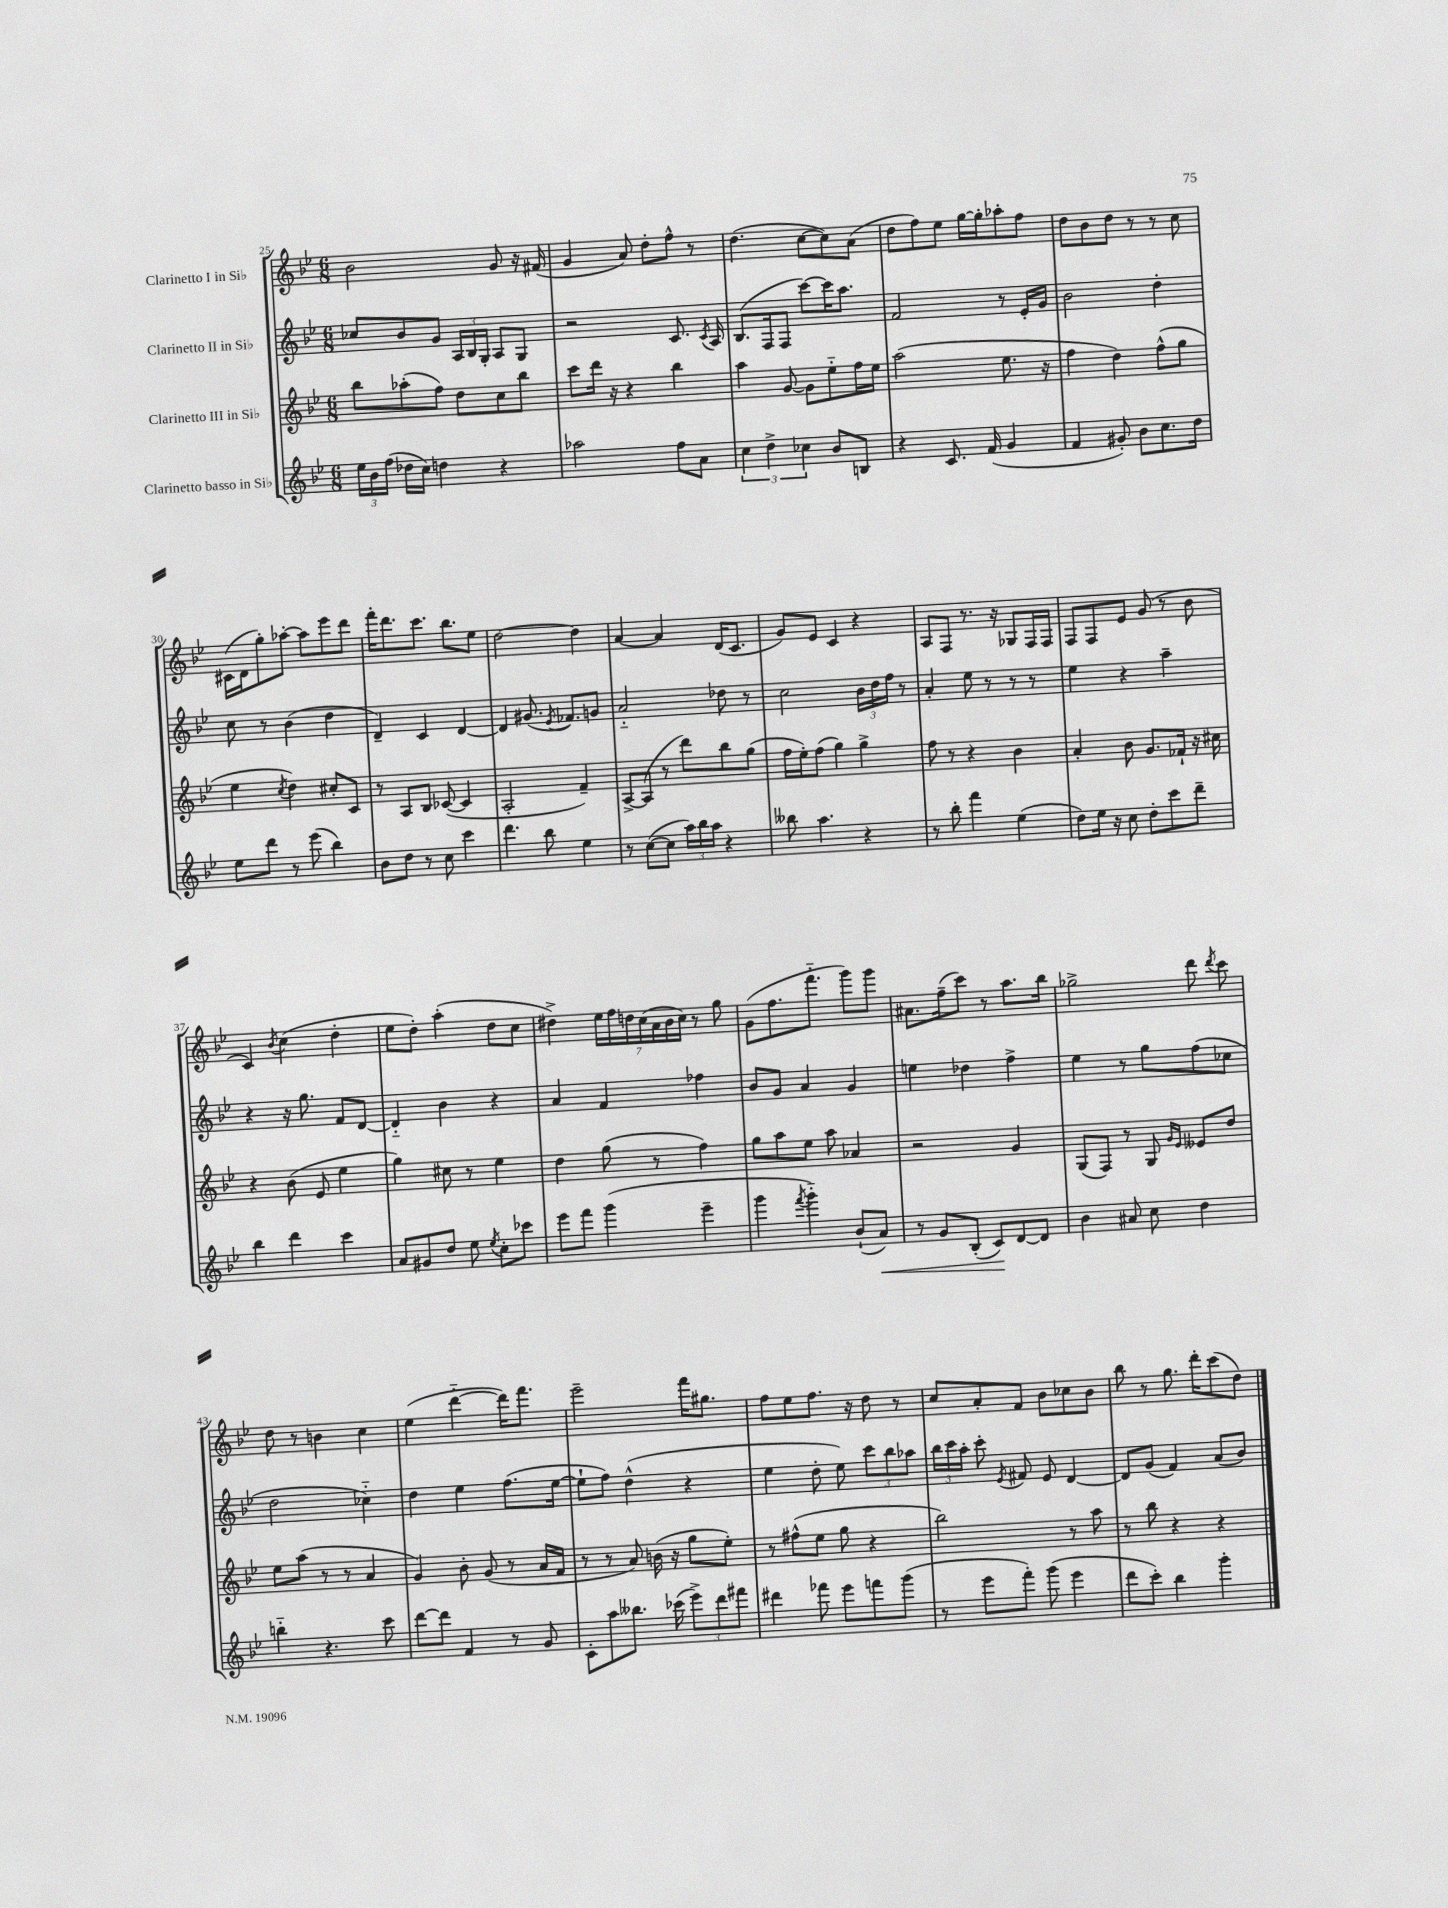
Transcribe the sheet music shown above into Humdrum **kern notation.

**kern	**kern	**kern	**kern
*staff4	*staff3	*staff2	*staff1
*clefG2	*clefG2	*clefG2	*clefG2
*k[b-e-]	*k[b-e-]	*k[b-e-]	*k[b-e-]
*M6/8	*M6/8	*M6/8	*M6/8
24ee-\LL	8bb-\L	8cc-/L	2b-\
24b-\	.	.	.
(24ff\JJ	.	.	.
16dd-\LL	(8aa-'\	8b-/	.
16cc\JJ)	.	.	.
4dd\	8ff\J)	8g/J	.
.	8dd\L	24A/LL	.
.	.	24B-/	.
.	.	24G'/JJ	.
4r	8cc\	8A/L	8g/
.	8bb-\J	8G/J	16r
.	.	.	(16f#/
=	=	=	=
2aa-\	8ccc\L	2r	4g/
.	16ddd\Jk	.	.
.	16r	.	.
.	4r	.	8a/)
.	.	.	8dd'\L
8ff\L	4bb-\	8.c/	8ff^^\J
8a\J	.	.	8r
.	.	8qc/	.
.	.	16A/	.
=	=	=	=
6cc\	4aa\	(8.B-/L	(4.dd\
6dd^\	.	.	.
.	.	16F/k	.
.	[8g/	8F/J	.
6cc-\	.	.	.
.	8g\]L	[8ccc\L)	[8cc\L
8b-/L	8ee-'~\	16ccc\]K	8cc\])
.	.	8.aa\J	.
8B/J	16ff\L	.	(8a\J
.	16ee-\JJ	.	.
=	=	=	=
4r	(2aa\	2f/	8dd\L
.	.	.	8ff\)
8.c/	.	.	8ee-\J
.	.	.	[16gg\LL
(16f/	.	.	16gg'\]J
4g/	8.ee-\	8r	8aa-'\
.	.	16e-'/LL	8ff\J
.	16r	16g/JJ	.
=	=	=	=
4f/	4ff\	2b-\	8dd\L
.	.	.	8b-\
8g#'/)	4dd\)	.	8dd\J
8b-\L	.	.	8r
8.cc\	(8ff^^\L	4dd'\	8r
.	8gg\J	.	8cc\
16dd\Jk	.	.	.
=	=	=	=
8ee-\L	4ee-\	8cc\	(16c#\LL
.	.	.	16d\J
8ddd\J	.	8r	8gg'\)
.	8qcc/	.	.
8r	4dd\)	(4b-\	[8aa-'\J
(8eee-\	.	.	8aa-\]L
4bb-\)	8cc#'/L	4dd\	8eee-\
.	8c/J	.	8ddd\J
=	=	=	=
8b-\L	8r	4d~/)	16fff'\LK
.	.	.	8.ddd\
8dd\J	8A/L	.	.
8r	8B-/J	4c/	8.ccc\J
8cc\	([8c-/	.	.
.	.	.	8.bb-\L
4ccc\	4c-/]	[4d/	.
.	.	.	8ee-\J
=	=	=	=
4.ddd\	2A'/	4d/]	[2dd\
.	.	(8.g#/	.
8bb-\	.	.	.
.	.	8qe-/	.
.	.	8.f-/L)	.
4ee-\	4f~/)	.	4dd\]
.	.	8g/J	.
=	=	=	=
8r	[8A^/L	2a'~/	[4a/
([8cc\L	(8A/]J	.	.
8cc\]J	8r	.	4a/]
24aa\LL)	8ddd\L)	.	.
24bb-\	.	.	.
24aa\JJ	.	.	.
4r	8bb-\	8dd-\	(16d/LK
.	.	.	8.c/J
.	(8gg\J	8r	.
=	=	=	=
8bb--\	16ff\LL	2cc\	8g/L)
.	16ee-'\J)	.	.
4.aa\	(8ff\J	.	8e-/J
.	4gg\)	.	4c/
4r	4gg^\	24b-\LL	4r
.	.	24dd\	.
.	.	24ff\JJ	.
.	.	8r	.
=	=	=	=
8r	8ff\	4a'/	8A/L
8bb-'\	8r	.	8F/J
4fff\	4r	8ee-\	8.r
.	.	8r	.
.	.	.	16r
(4ee-\	4b-\	8r	8G-/L
.	.	8r	16F/L
.	.	.	16F/JJ
=	=	=	=
8dd\L)	4a'/	4ee-\	8F/L
16ee-\Jk	.	.	8F/
16r	.	.	.
8cc\	8b-\	4r	8e-/J
8dd'\L	8.g/L	.	(8g/
8ccc\	.	4aa~\	8r
.	16f-`/Jk	.	.
8ddd~\J	16r	.	8b-\
.	16cc#\	.	.
=	=	=	=
4bb-\	4r	4r	4c/)
.	.	.	8qb-/
4ddd\	(8b-\	16r	(4cc\
.	.	8.gg\	.
.	8e-/	.	.
4ccc\	4ee-\	8f/L	4dd'\
.	.	[8d/J	.
=	=	=	=
8a/L	4gg\)	4d'~/]	8ee-\L
8g#/	.	.	8dd'\J)
8dd/J	8cc#\	4b-\	(4aa'\
8ee-\	8r	.	.
8qee-/	.	.	.
8cc'\L	4ee-\	4r	8dd\L
8ccc-\J	.	.	8cc\J
=	=	=	=
8eee-\L	4dd\	4a/	4dd#^\)
8fff\J	.	.	.
(4ggg\	(8gg\	4f/	28ee-\LL
.	.	.	28ff\
.	.	.	28dd\
.	.	.	(28cc\
.	8r	.	.
.	.	.	28a\
.	.	.	28b-\
.	.	.	28cc\JJ)
4eee-~\	4ff\)	4ff-\	8r
.	.	.	8gg\
=	=	=	=
4ggg\	8gg\L	8b-/L	(8g\L
.	8aa\	8g/J	8.ff\
8qfff/	.	.	.
4ggg'~\)	8ee-\J	4a/	.
.	.	.	8.fff'~\J
.	8aa\	.	.
(8b-`/L	4a-/	4g/	8ggg\L)
8a/J)	.	.	8ggg\J
=	=	=	=
8r	2r	4ee\	8.a#\L
8g/L	.	.	.
.	.	.	(16ff~\k
(8B-'/J	.	4dd-\	8ccc\J)
8c/L)	.	.	8r
[8d/	4g/	4ff^\	8.aa\L
8d/]J	.	.	.
.	.	.	16bb-\Jk
=	=	=	=
4b-\	(8G/L	4ee-\	2gg-^\
.	8F/J)	.	.
8a#/	8r	8r	.
8cc\	8G/	8gg\L	.
.	16qqg/LL	.	.
.	16qqe-/JJ	.	.
4dd\	8e--/L	(8ff\	8ddd\
.	.	.	8qddd/
.	8dd/J	8cc-\J	8ccc\
=	=	=	=
4bb'~\	8ee-\L	2dd\	8dd\
.	(8aa\J	.	8r
4.r	8r	.	4b\
.	8r	.	.
.	4a/	4cc-'~\)	4cc\
8ccc\	.	.	.
=	=	=	=
[8ddd\L	4g/)	4dd\	(4ee-\
8ddd\]J	.	.	.
4f/	8b-'\	4ee-\	[4ddd'~\
.	(8g/	.	.
8r	8r	(8.ff\L	16ddd\]LK)
.	.	.	8.fff\J
8g/	16a/LL	.	.
.	16f/JJ	[16ee-\Jk	.
=	=	=	=
8c'\L	8r	8ee-`\]L	2eee-~\
8aa\	8r	8ff\J)	.
8.bb--\J	8a/)	(4dd^^\	.
.	(16b\	.	.
(16ccc-\	16r	.	.
12eee-^\L)	8gg\L	4r	16fff\LK
.	.	.	8.gg#\J
12ddd\	.	.	.
.	8ee-'\J)	.	.
12fff#\J	.	.	.
=	=	=	=
4ddd#\	8r	4ee-\	8ff\L
.	(8ff#^^\L	.	8ee-\
8fff-\	8ee-\J	8dd'\	8.ff\J
8eee-\L	8gg\	8ee-\)	.
.	.	.	16r
8fff\	4r	12ccc\L	8dd\
.	.	12bb-\	.
(8ggg\J	.	.	8r
.	.	12aa-\J	.
=	=	=	=
8r	2bb-\)	24bb-\LL	8cc/L
.	.	24ccc\	.
.	.	24aa'\JJ	.
8eee-\L	.	8ccc'\	8a'/
.	.	8qe-/	.
8fff'\J)	.	8f#/	8f/J
(8ggg\	.	8e-/	8b-\L
4eee-\	8r	[4d/	8cc-\
.	8aa\	.	8b-\J
=	=	=	=
8ddd\L	8r	8d/]L	8bb-\
8ccc'\J)	8bb-\	(8g/J	8r
4bb-\	4r	4f/)	8.gg\
.	.	.	16ddd'\LK
4ggg'\	4r	(8a/L	(8ccc\
.	.	8b-/J)	8dd\J)
==	==	==	==
*-	*-	*-	*-
